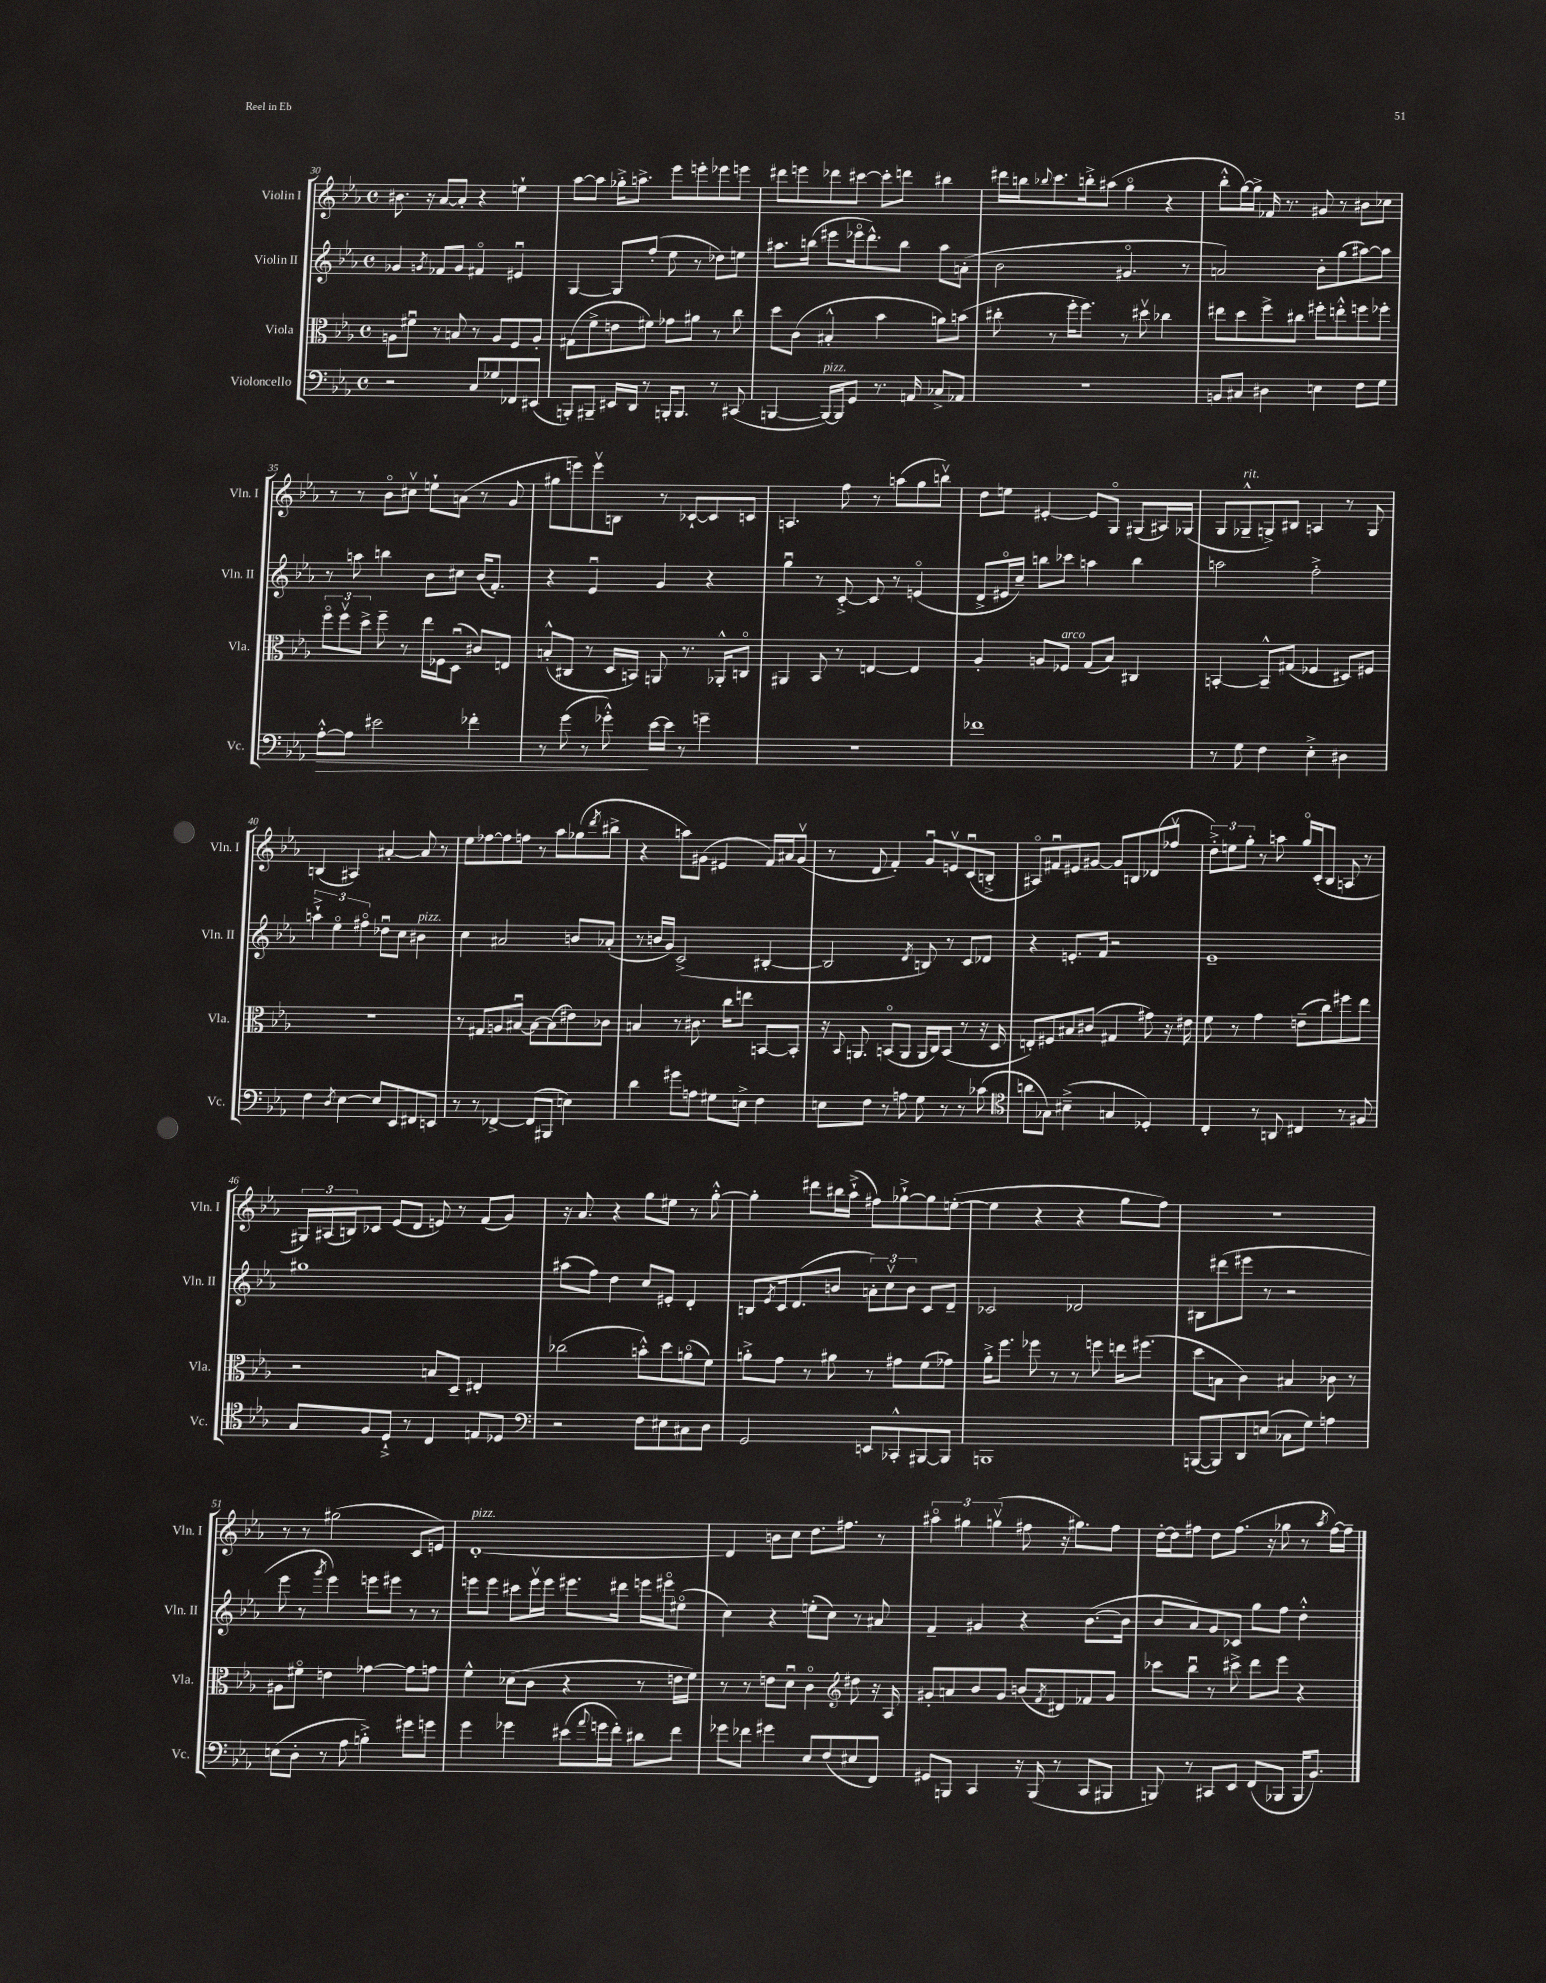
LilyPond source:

<<
\new StaffGroup <<
\new Staff = "s0" \with { instrumentName = "Violin I" shortInstrumentName = "Vln. I" } {
    \clef treble \key ees \major \defaultTimeSignature \time 4/4
    bis'8. r16 aes'8~ aes'8-. r4 e''4-! |
    aes''8~ aes''8 ges''16-.-> a''8.-> ees'''8 e'''8-. ees'''8 e'''8 |
    dis'''8 e'''8 des'''8 cis'''8~ cis'''8-. d'''8 bis''4 |
    dis'''16 b''16 \appoggiatura { bes''8 } c'''8. b''16-.-> ais''8( g''4\flageolet r4 |
    bes''8-.-^ g''16~) g''16-> fes'16 r8. gis'8 r8 bis'8 ces''8 |
    r8 r8 bes'8\flageolet cis''8\upbow e''8-! a'8( r8 g'8 |
    gis''8 e'''8) e'''8\upbow b8 r8 ces'8~-! ces'8 c'8 |
    a4. f''8 r8 a''8( g''8 b''8\upbow) |
    d''8 e''8 eis'4~-. eis'8 g8\flageolet gis8( ais16) ges16( |
    g8 ges8---^^\markup { \italic "rit." } g8->) bis8 a4 r8 g8 |
    b4( ais4) ais'4~-. ais'8 r8 |
    ees''8 fes''8~ fes''8 f''8 r8 aes''8 ges''8( \acciaccatura { d'''8 } bis''8-> |
    r4 a''8) gis'8( eis'4 f'16) ais'16 gis'8\upbow( |
    r8 d'8 f'4-.) g'8\downbow e'8\upbow c'8\downbow( b8-.-> |
    ais8\flageolet) fis'8\downbow eis'8 gis'8~ gis'8 b8 des'8( fes''8\upbow |
    \tuplet 3/2 { d''8-.->) e''8 g''8-. } r8 a''8 g''16\flageolet c'16-.( bes8 a8 r8 |
    \tuplet 3/2 { gis16) ais16( b16) } ces'8 ees'8( d'8 e'8) r8 f'8( g'8) |
    r16 aes'8. r4 g''8 eis''8 r8 g''8~-.-^ |
    g''4-. dis'''8 bis''16 aes''16-!->( fis''8) ges''8~-!-> ges''8 e''8~-.( |
    e''4 r4 r4 g''8 f''8) |
    R1 |
    r8 r8 gis''2( c'8 e'8) |
    d'1~-.^\markup { \italic "pizz." } |
    d'4 b'8 c''8 d''8. fis''8. r8 |
    \tuplet 3/2 { ais''4\flageolet gis''4 g''4\upbow( } fis''8 r16 gis''8.) fis''8 |
    d''16~-. d''16 fis''8 d''8 fis''8.( r16 ges''8 r8 \acciaccatura { aes''8 } fis''16~) fis''16-- \bar "|." |
}
\new Staff = "s1" \with { instrumentName = "Violin II" shortInstrumentName = "Vln. II" } {
    \clef treble \key ees \major \defaultTimeSignature \time 4/4
    ges'4 \acciaccatura { g'8 } fes'8 g'8 fis'4\flageolet eis'4\downbow |
    g4~ g8 f''8-.( ees''8 r8 des''8) e''8 |
    ais''8. b''16( eis'''8 ees'''16\flageolet d'''8.-^) b''8 ais''8 a'8-.( |
    bes'2 gis'4.\flageolet r8 |
    a'2) bes'8-. g''8( ais''8~) ais''8 |
    r8 a''8 b''4 bes'8 cis''8 bes'16( f'8.-.) |
    r4 ees'4\downbow g'4 r4 |
    g''4\downbow r8 c'8~-.-> c'8 r8 e'4\flageolet( |
    d'8-> eis'16\flageolet c''16--) b''8 ces'''8 a''4 b''4 |
    a''2 f''2-.-> |
    \tuplet 3/2 { a''4-!-> ees''4\flageolet fis''4\flageolet } des''8\downbow c''8 bis'4^\markup { \italic "pizz." } |
    c''4 ais'2 b'8 aes'8-.( |
    r8 b'16 g'16) c'2->( bis4~-. |
    bis2 \acciaccatura { d'8 } b8) r8 c'8 des'8 |
    r4 e'8.-. f'16 r2 |
    ees'1-- |
    gis''1 |
    ais''8( f''8) d''4 c''8 eis'8-. d'4-. |
    b8 \acciaccatura { ees'8 } c'16 d'8.( b'8 \tuplet 3/2 { a'8-.) c''8\upbow b'8 } c'8 d'8-- |
    ces'2 des'2 |
    bis8 dis'''8( eis'''8 r8 r2 |
    ees'''8 r8 \acciaccatura { g'''8 } ees'''4) e'''8 eis'''8 r8 r8 |
    e'''8 e'''8 cis'''8 e'''16\upbow e'''16 eis'''8. dis'''16 e'''16 eis'''16\flageolet eis''8\flageolet( |
    c''4) r4 e''8-.( c''8) r8 ais'8 |
    f'4-- gis'4 r4 bes'8.~( bes'16 |
    bes'8 aes'8) g'8 ces'8 g''8 f''8 d''4-.-^ \bar "|." |
}
\new Staff = "s2" \with { instrumentName = "Viola" shortInstrumentName = "Vla." } {
    \clef alto \key ees \major \defaultTimeSignature \time 4/4
    a8 fis'8\downbow r8 b8 r8 a8 f8 a8-. |
    gis8( f'8-> e'8 fis'8) ges'8 ais'8 r8 c''8 |
    d''8 c'8( bis4-.-^ bes'4 a'8) b'8( |
    cis''8-. r8 f''16-. f''8.) r8 dis''8\upbow ces''4 |
    eis''8 d''8 f''8-> cis''8 fis''8-. e''8-.-^ f''8 fes''8-. |
    \tuplet 3/2 { f''8\flageolet f''8\upbow d''8-> } f''8-- r8 ees''16 fes16 d8\downbow( cis'8) e8 |
    b8-.-^( cis8 r8 d16 b,16) a,8 r8. aes,16-.-^ c8\flageolet |
    ais,4 bes,8 r8 e4~ e4 |
    aes4-. a8 fes8^\markup { \italic "arco" } g8( bes8) cis4 |
    b,4~-. b,8---^ gis8( fes4 dis8) fis8 |
    R1 |
    r8 gis8 a8 bis8~\downbow bis8~ bis8( eis'8) ces'8 |
    b4 r8 cis'8. c''16 e''8 b,8~ b,8-. |
    r16 \appoggiatura { bes,8 } a,8. b,8\flageolet( a,8 a,16 c16) b,8( r8 r16 d16 |
    e8-.) fis8 bis8 cis'8( gis4 gis'8) r16 eis'16 |
    f'8 r8 g'4 e'8--( c''8) fis''8 ees''8 |
    r2 b8 d8-- eis4-. |
    ces''2( b'8-.-^) d''8 a'8\flageolet( f'8) |
    a'8-.-> g'8 r8 ais'8 r8 gis'8 f'8( ges'8) |
    aes'16-.-> f''8. fes''8 r8 r8 f''8 e''16 fis''8.( |
    d''8 b8 c'4) bis4 ces'8 r8 |
    ais8 fis'8\flageolet e'4 ges'4~ ges'8 g'8 |
    f'4-^ des'8( c'8 r4 r8 e'16 f'16) |
    r8 r8 e'8 d'8\downbow c'4\flageolet \clef treble dis''8 r16 aes16 |
    gis'8-. a'8 bes'8 gis'8 b'8( \acciaccatura { f'8 } dis'8) fes'8 gis'8 |
    ces'''8 bes''8\downbow r8 cis'''8-> d'''8 ees'''8 r4 \bar "|." |
}
\new Staff = "s3" \with { instrumentName = "Violoncello" shortInstrumentName = "Vc." } {
    \clef bass \key ees \major \defaultTimeSignature \time 4/4
    r2 c8 ges8 fes,8 eis,8( |
    b,,8-.) bis,,8-- eis,16 d,16 r8 b,,16-. b,,8. r8 cis,8( |
    b,,4~ b,,16~^\markup { \italic "pizz." }) b,,16 g,8 r8. a,16 ces8-> aes,8 |
    R1 |
    b,8 cis8 dis4 e4 f8 g8 |
    aes8~-.-^\> aes8 eis'2 fes'4-. |
    r8 g'8( r8 ges'8-.-^\!) ees'16~ ees'16 r8 g'4-- |
    R1 |
    fes'1 |
    r8 g8 f4 ees4-.-> dis4 |
    f4 \acciaccatura { d8 } ees4~ ees8 ees,8 fis,8 e,8 |
    r8 r8 fes,4~-> fes,8( bis,,8 e4) |
    d'4 gis'8 a8 gis8 e8-> f4 |
    e8 f8 r8 a8 g8 r8 r8 ces'8( |
    \clef tenor a'8 ges8) bis4--->( g4 des4-.) |
    c4-. r8 a,8 cis4 r8 fis8 |
    g8 f8 d8-!-> r8 c4 e8 des8 |
    \clef bass r2 f8 eis8 cis8 d8 |
    g,2 e,8 ces,8-.-^ bis,,8~ bis,,8 |
    b,,1 |
    b,,8~( b,,8) d,8 e8( ces8 g8) a4 |
    e8( d8-. r8 aes8 b4-.->) gis'8 g'8 |
    g'4 ges'4 eis'8( \appoggiatura { aes'8 } g'16 f'16-.) dis'8 f'8 |
    ges'8 fes'8 gis'4 ees8 f8( eis8 f,8) |
    gis,8 b,,8 c,4 r16 b,,16( r8 c,8 bis,,8 |
    b,,8) r8 cis,8 ees,8 f,8( bes,,8 bes,,16 bes,8.) \bar "|." |
}
>>
>>
\layout { \context { \Score currentBarNumber = #30 } }
